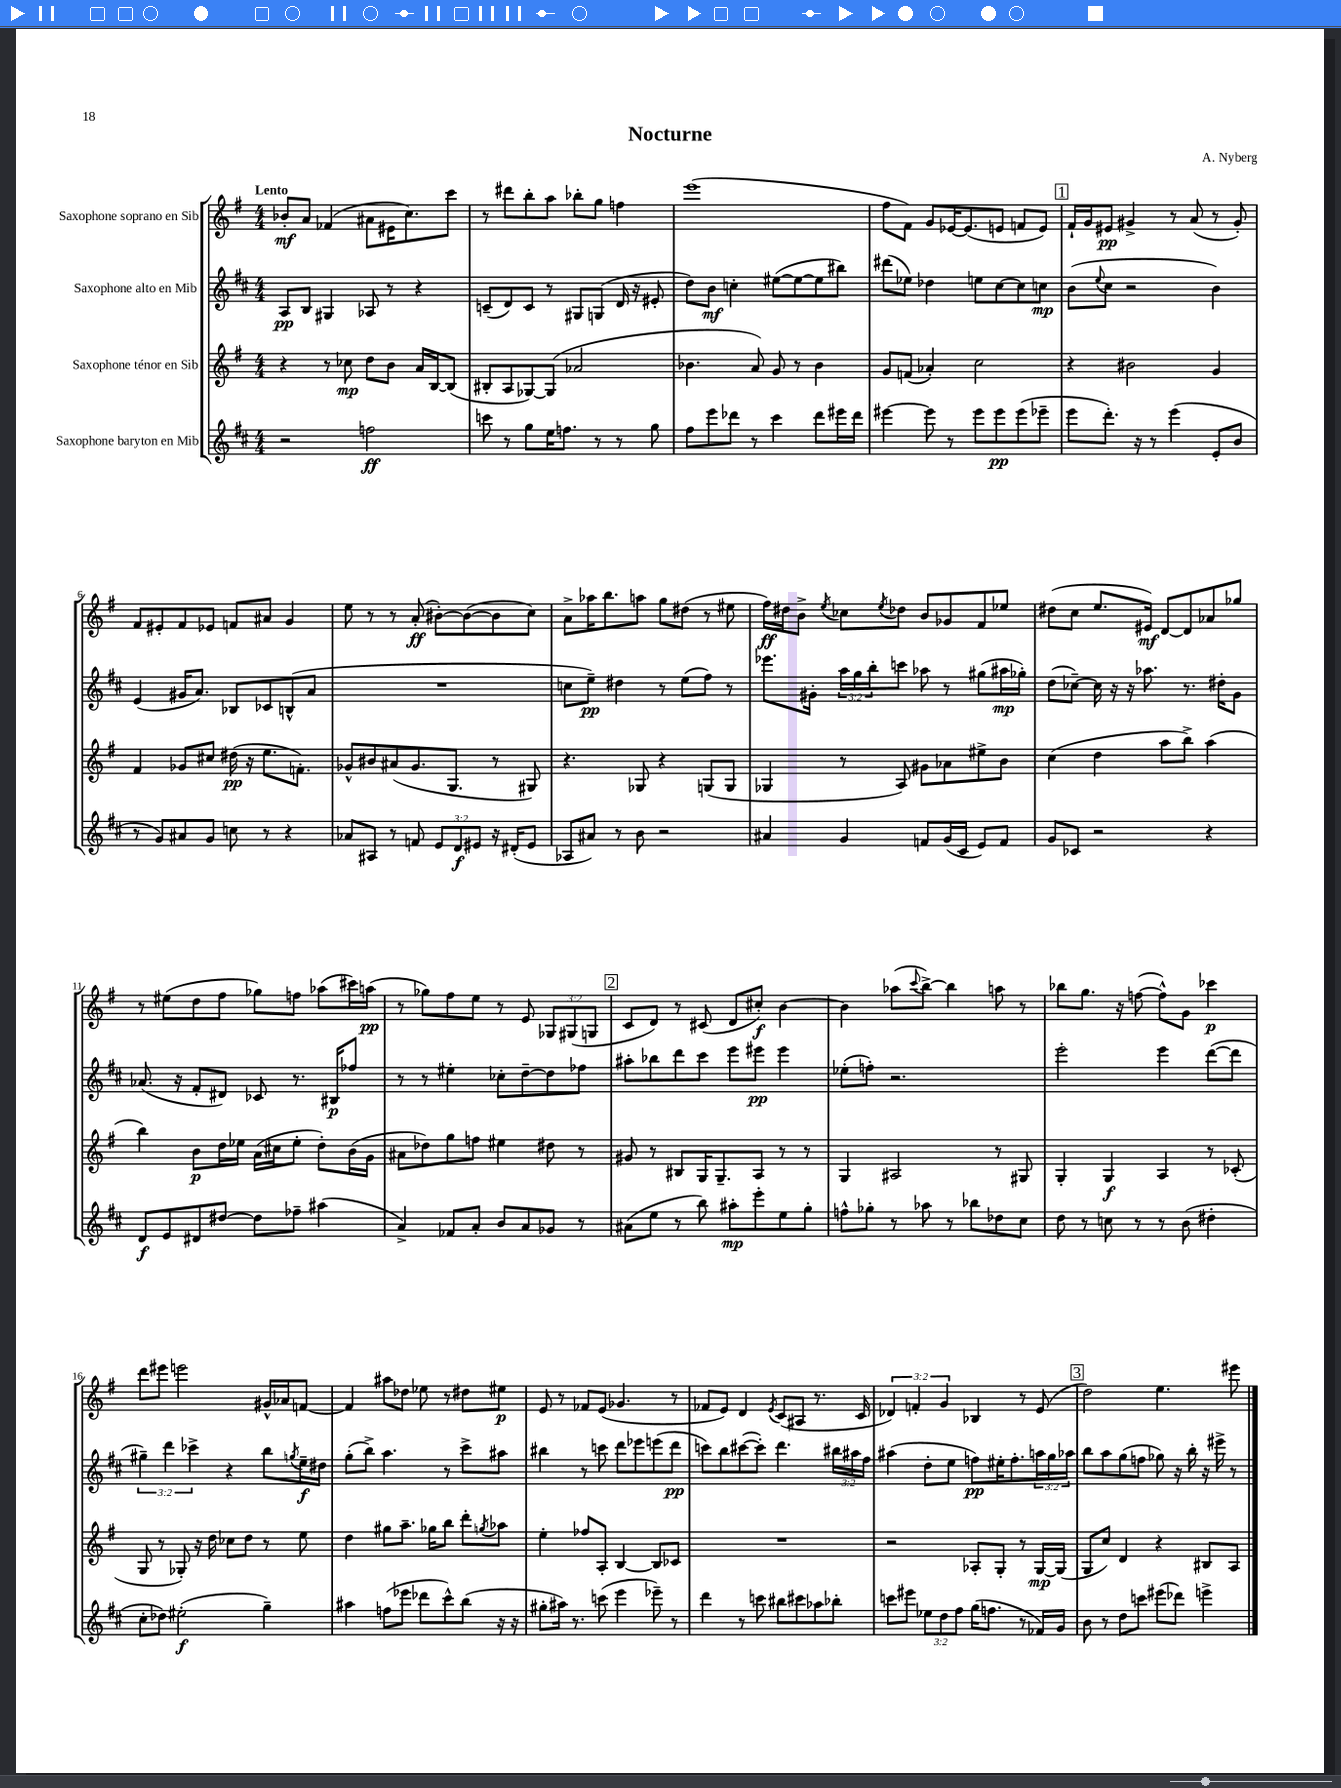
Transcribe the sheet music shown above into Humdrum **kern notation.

**kern	**kern	**kern	**kern
*staff4	*staff3	*staff2	*staff1
*clefG2	*clefG2	*clefG2	*clefG2
*k[f#c#]	*k[f#]	*k[f#c#]	*k[f#]
*M4/4	*M4/4	*M4/4	*M4/4
2r	4r	8A	8b-'
.	.	8B	8a
.	8r	4G#	(4f-
.	8cc-	.	.
2ff	8dd	8A-	8a#
.	8b	8r	16e#
.	.	.	8.cc)
.	16a	4r	.
.	[16B	.	.
.	(8B]	.	8ccc
=	=	=	=
8ccc	8B#'	(8c~	8r
8r	8A	8d)	8ddd#
8gg	[8G-)	8c	8bb'
16ee	(8G-]	8r	8aa
8.ff	.	.	.
.	2a-	8G#	8bb-'
8r	.	(8G	8gg
8r	.	16d	4ff
.	.	16r	.
8gg	.	8e#'	.
=	=	=	=
8ff#	4.b-	8dd)	(1eee
8eee	.	8b	.
8ddd-	.	4cc'	.
8r	8a)	.	.
4ccc#	8g	([8ee#	.
.	8r	8ee#_	.
8ddd-	4b-	8ee#]	.
16eee#	.	8bb#)	.
16ddd-	.	.	.
=	=	=	=
[4eee#	8g	(8ddd#	8ff#
.	(8f	8ee-)	8f#)
8eee#]	4a-')	4dd-	8g
8r	.	.	[16e-
.	.	.	(8.e-]
8eee#	2cc	8ee	.
8eee#	.	[8cc#	8e
(8eee#	.	8cc#]	8f
8eee-~	.	8cc	8e)
=	=	=	=
8eee	4r	(8b	16f#`
.	.	.	16g
.	.	8qqee	.
8.ddd')	.	8cc#	8e#
.	2b#	2r	4g#^
16r	.	.	.
8r	.	.	.
(4eee	.	.	8r
.	.	.	(8a
8e'	4g	4b)	8r
8b	.	.	8g#')
=	=	=	=
8r	4f#	(4e	8f#
8g)	.	.	8e#'
8a#	8g-	16g#	8f#
.	.	8.a)	.
8g	8cc#	.	8e-
8cc	(16dd#	8B-	8f
.	16r	.	.
8r	8.ee	8c-	8a#
4r	.	(8B^^	4g
.	8.f')	.	.
.	.	8a	.
=	=	=	=
8a-	8g-^^	1r	8ee
8A#	8b#	.	8r
8r	(8a#	.	8r
8f	8.g-	.	(8a'
12e	.	.	[8b#')
.	8.G	.	.
12d	.	.	.
.	.	.	(8b#_
12e#	.	.	.
16r	8r	.	8b#]
(16d#'	.	.	.
8e#	8G#)	.	8cc)
=	=	=	=
8A-	4.r	8cc	8a^
8a#)	.	8ee~)	16aa-
.	.	.	8.bb
8r	.	4dd#	.
8b	8G-	.	8aa
2r	4r	8r	8gg
.	.	(8ee	(8dd#
.	(8G	8ff#)	8r
.	8G	8r	8ee#
=	=	=	=
4a#	4G-	8.eee-	16ff#)
.	.	.	16dd#
.	.	.	8b^
.	.	16g#'	.
.	.	.	8qee
4g	8r	24aa	8cc-
.	.	24gg	.
.	.	24bb'	.
.	.	.	8qee
.	8A)	8ccc	8dd-
8f	8g#	8aa-	8b
(16g	8a-	8r	8g-
16c#	.	.	.
8e)	8ee#^	(8gg#	8f#
8f	8b	16aa#	8ee-
.	.	16gg-')	.
=	=	=	=
8g	(4cc	(8dd	(8dd#
8c-	.	[8cc-~)	8cc
2r	4dd	16cc-]	8.ee
.	.	16r	.
.	.	16r	.
.	.	8.aa-	16e#)
.	8aa	.	[8d
.	8bb^)	8.r	8d]
4r	(4aa	.	8a-
.	.	16dd#'	.
.	.	8g	8gg-
=	=	=	=
8d	4bb)	(8.a-	8r
8e	.	.	(8ee#
.	.	16r	.
8d#	8b	8f#'	8dd
[8dd#	16dd	8d#)	8ff#
.	16ee-	.	.
8dd#]	(16a	8c-	8gg-)
.	16cc#	.	.
8ff-~	8ee-'	8.r	8ff
(4aa#	8dd')	.	(8aa-
.	.	16B#	.
.	(16b	8ff-	16ccc#)
.	16g	.	(16aa
=	=	=	=
4a^)	8a#	8r	8r
.	8dd-)	8r	8gg-)
8f-	8gg	4ee#'	8ff#
8a'	8ff	.	8ee
8b	4ee#	8cc-'	8r
8a	.	[8dd~	8e
8g-	8dd#	8dd]	12G-
.	.	.	(12G#
8r	8r	8ff-	.
.	.	.	12G
=	=	=	=
(8a#	8g#	8aa#'	8c
8ee	8r	8bb-	8d)
8r	8B#	8ddd	8r
8bb)	16G	8ccc#	(8c#
.	8.G~	.	.
8aa#'	.	8eee	8d
8eee'	8A	8eee#	8cc#')
8ee	8r	4eee#	[4b
8gg'	8r	.	.
=	=	=	=
8ff^^	4G	(8ee-'	4b]
8gg-'	.	8ff')	.
8r	2A#	2.r	(8aa-
.	.	.	8qqccc
8aa-	.	.	[8bb^)
8r	.	.	4bb]
8bb-	.	.	.
8dd-	8r	.	8aa
8cc#	8G#	.	8r
=	=	=	=
8dd	4G'	2eee'	8bb-
8r	.	.	8.gg
8cc	4G	.	.
.	.	.	16r
8r	.	.	([8ff
8r	4A	4eee	8ff^^])
(8b	.	.	8g
4dd#'	8r	([8ddd	4ccc-
.	(8c-'	8ddd]	.
=	=	=	=
8cc#'	8G	6gg#~)	8ddd
8dd-)	8r	.	8eee#
.	.	6ddd	.
(2ee#'	8G-')	.	2eee
.	.	6ccc-^	.
.	16r	.	.
.	16dd	.	.
.	8cc-	4r	.
.	8dd	.	.
4gg~)	8r	8bb	16g#^^
.	.	.	16a-
.	.	8qgg	.
.	8ee	16ee~	[8f
.	.	16dd#	.
=	=	=	=
4aa#	4dd	(8gg'	4f]
.	.	8bb^)	.
(8ff	8gg#	4.aa	8aa#
8eee-	8.aa~	.	8dd-
8ddd-	.	.	8ee-
.	16gg-	.	.
8ccc#^^)	8bb	8r	8r
(8bb	8ddd'	8ccc#^	8dd#
.	8qgg	.	.
16r	8aa-	8aa#	8ee#
16r	.	.	.
=	=	=	=
8gg#'	4ee'	4bb#	8e
16aa#)	.	.	8r
8.r	.	.	.
.	8ff-	8r	8f-
(8ccc	8A'	8ccc	(8e
4eee	[4B	8ddd	4.g-
.	.	8eee-	.
8eee-~)	8B]	(8eee	.
8r	8c-	8ddd	8r
=	=	=	=
4ddd	1r	8ccc)	8f-
.	.	8bb	8e)
8r	.	([8ccc#	4d
8ccc	.	8ccc#'])	.
.	.	.	8qe
8bb#	.	4.ddd	(8c
8ccc#	.	.	8A#
8aa-	.	.	8.r
8bb-'	.	24bb#	.
.	.	24aa#	.
.	.	.	16c
.	.	24ff#	.
=	=	=	=
8ccc	2r	(4aa#	6d-)
8eee#	.	.	.
.	.	.	6f'
12ee-	.	8dd'	.
12dd	.	.	6g
.	.	8ee	.
12ff#	.	.	.
(16gg	8A-'	8ff)	4B-
8.ff	.	.	.
.	8G'	16ee#'	.
.	.	8.ff'	.
8r	8r	.	8r
16f-)	[16G	24aa	(8e
.	.	24gg	.
16g	(16G]	.	.
.	.	24aa-	.
=	=	=	=
8b	8G	8bb	2dd)
8r	8cc)	8aa	.
8dd	4d	(8gg	.
8ccc	.	8ff	.
(8eee#	4r	8gg-)	4.ee
8ddd-)	.	16r	.
.	.	16bb'	.
4eee^	8B#	16r	.
.	.	16eee#^	.
.	8A	8r	8eee#
==	==	==	==
*-	*-	*-	*-
